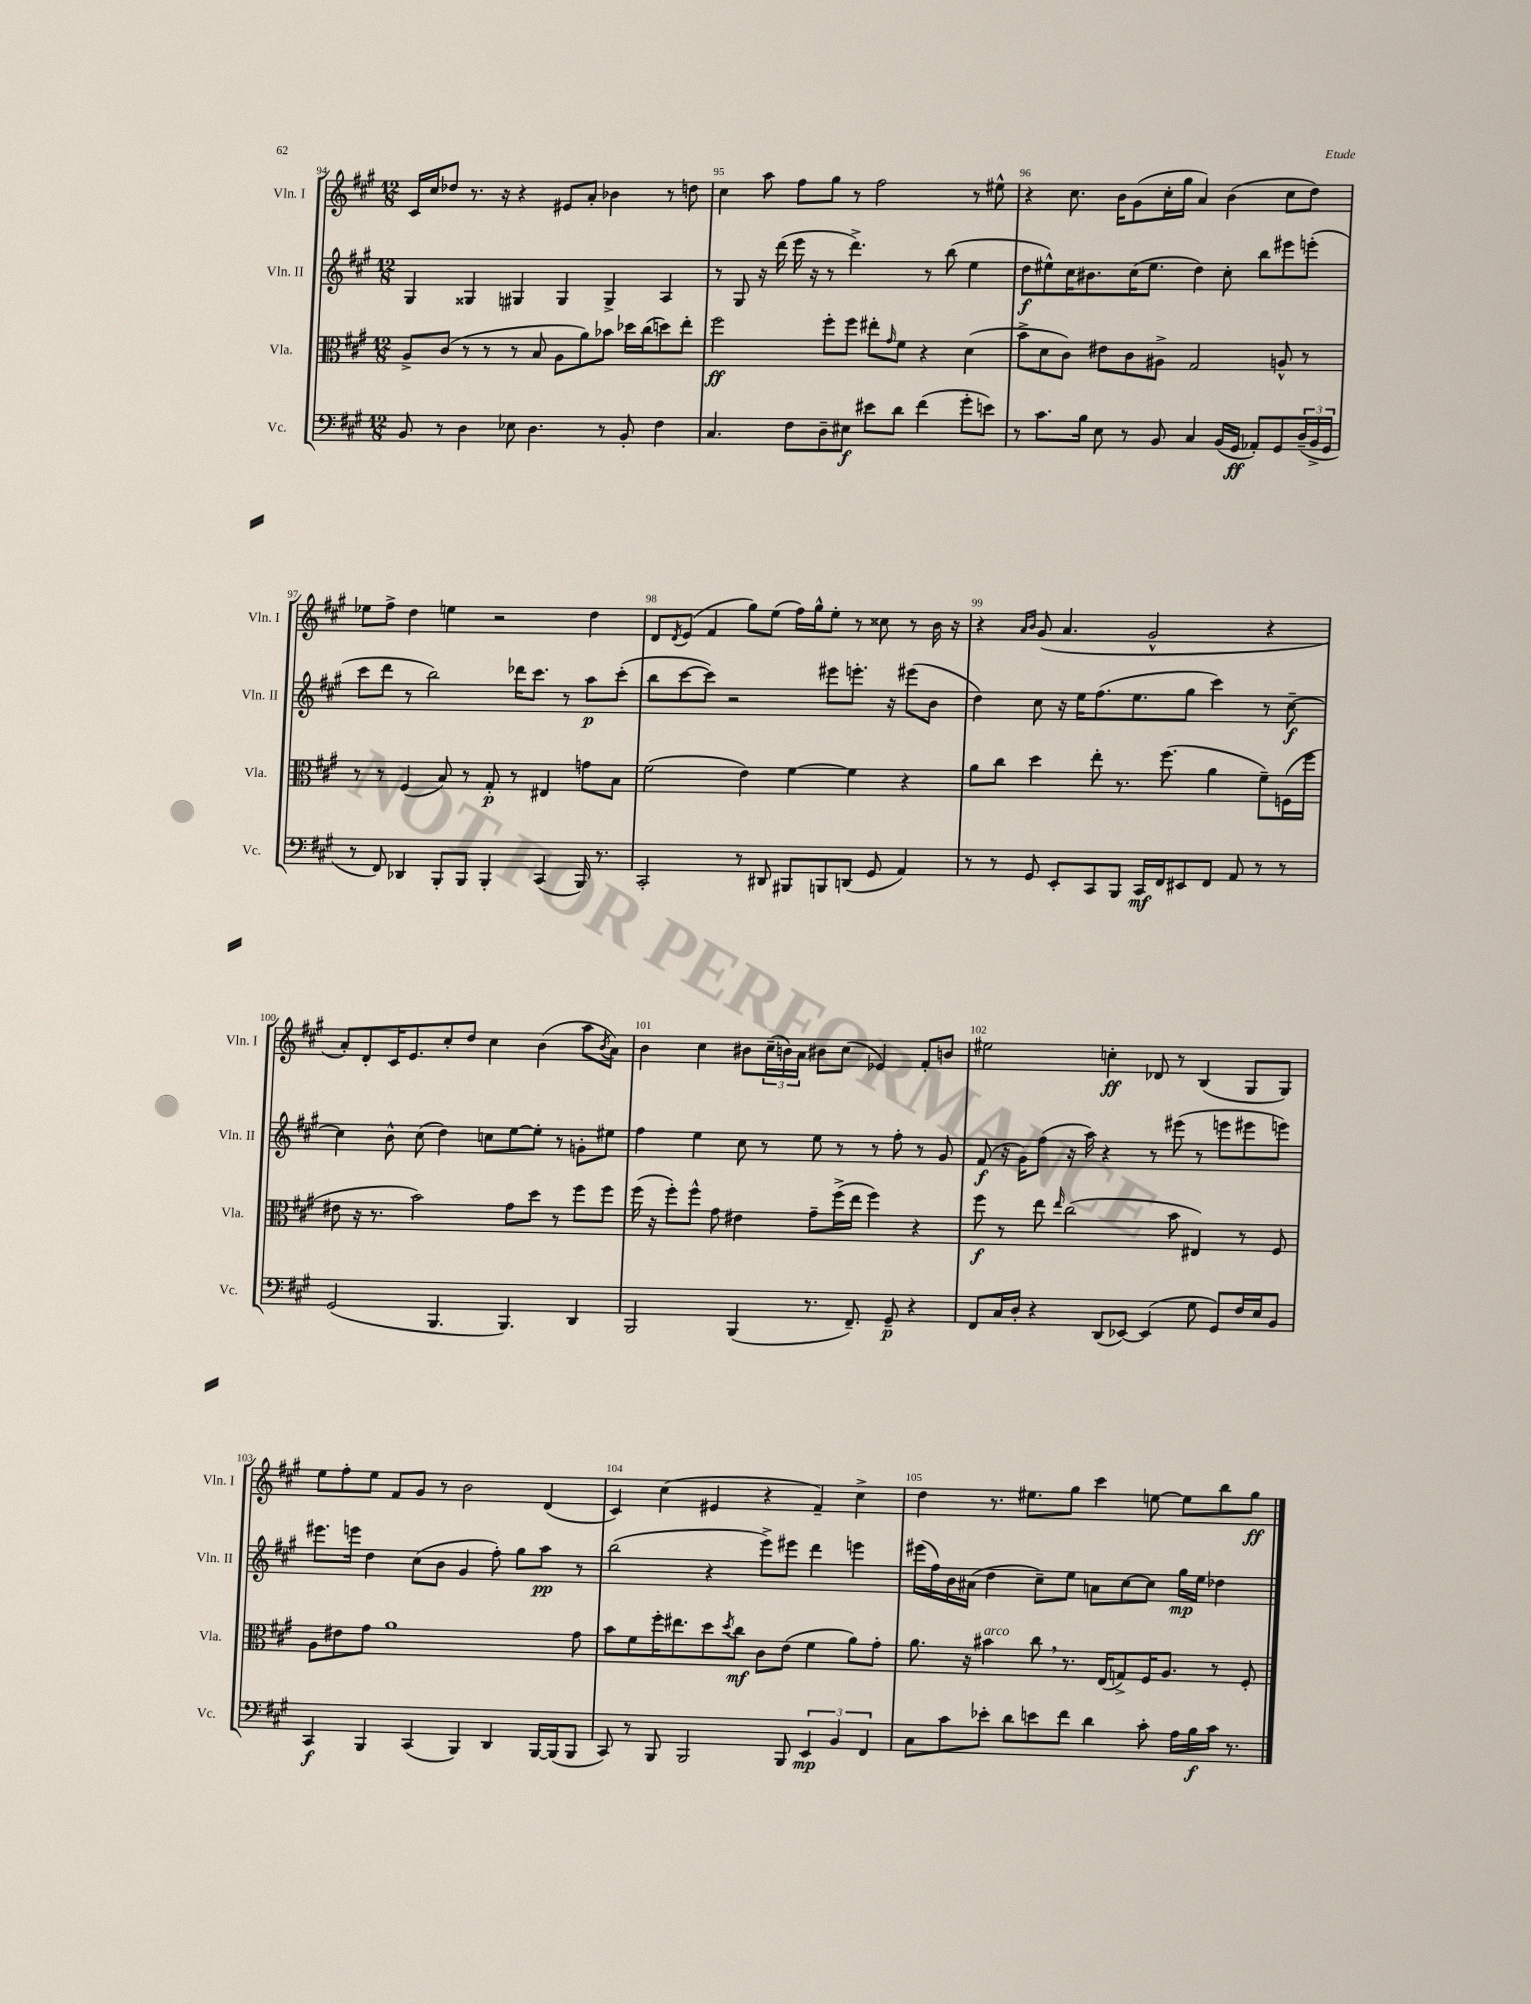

**kern	**dynam	**kern	**dynam	**kern	**dynam	**kern	**dynam
*part4	*part4	*part3	*part3	*part2	*part2	*part1	*part1
*staff4	*staff4	*staff3	*staff3	*staff2	*staff2	*staff1	*staff1
*I"Vc.	*	*I"Vla.	*	*I"Vln. II	*	*I"Vln. I	*
*I'Vc.	*	*I'Vla.	*	*I'Vln. II	*	*I'Vln. I	*
*clefF4	*	*clefC3	*	*clefG2	*	*clefG2	*
*k[f#c#g#]	*	*k[f#c#g#]	*	*k[f#c#g#]	*	*k[f#c#g#]	*
*M12/8	*	*M12/8	*	*M12/8	*	*M12/8	*
=94	=94	=94	=94	=94	=94	=94	=94
8BB/	.	8A^/L	.	4G#/	.	16c#/LL	.
.	.	.	.	.	.	16cc#/J	.
8r	.	(8c#/J	.	.	.	8dd-X/J	.
4D\	.	8r	.	4G##X/	.	8.r	.
.	.	8r	.	.	.	.	.
.	.	.	.	.	.	16r	.
8E-X\	.	8r	.	4G#X/	.	4r	.
4.D\	.	8B/	.	.	.	.	.
.	.	8A\L	.	4G#/	.	8e#X/L	.
.	.	8a\)	.	.	.	8a'/J	.
8r	.	8b-X\J	.	4G#^/	.	4b-X\	.
8BB'/	.	16dd-X\LL	.	.	.	.	.
.	.	(16cc#\J	.	.	.	.	.
4F#\	.	8ddn\)	.	4A/	.	8r	.
.	.	8ee'\J	.	.	.	8ddn\	.
=95	=95	=95	=95	=95	=95	=95	=95
4.C#/	.	2ff#\	ff	8r	.	4cc#\	.
.	.	.	.	8G#/	.	.	.
.	.	.	.	16r	.	8aa\	.
.	.	.	.	(16ddd\	.	.	.
8F#\L	.	.	.	16eee\	.	8ff#\L	.
.	.	.	.	16r	.	.	.
8D~\	.	8ff#'\L	.	8r	.	8gg#\J	.
8E#X\J	f	8ff#\J	.	4.ddd^\)	.	8r	.
8e#X\L	.	8ee#X'\L	.	.	.	2ff#\	.
.	.	16qqg#/	.	.	.	.	.
8d\J	.	8f#\J	.	.	.	.	.
(4f#\	.	4r	.	8r	.	.	.
.	.	.	.	(8bb\	.	.	.
8g#'\L	.	(4d\	.	4ee\	.	8r	.
8en\J)	.	.	.	.	.	8ee#X^^\	.
=96	=96	=96	=96	=96	=96	=96	=96
8r	.	8b^\L	.	8dd\L	f	4r	.
8.c#\L	.	8d\	.	8ee#X^^\)	.	.	.
.	.	8c#\J)	.	16cc#\K	.	8.cc#\	.
16B\Jk	.	.	.	8.b#X\	.	.	.
8E\	.	8e#X\L	.	.	.	.	.
.	.	.	.	.	.	16b\KL	.
8r	.	8c#\	.	(16cc#\K	.	(8g#\	.
.	.	.	.	8.ee#\J	.	.	.
8BB/	.	8A#X^\J	.	.	.	16cc#'\L	.
.	.	.	.	.	.	16gg#\JJ	.
4C#/	.	2G#/	.	4dd\)	.	4a/)	.
(16BB/LL	.	.	.	8cc#'\	.	(4b\	.
16GG#/JJ	ff	.	.	.	.	.	.
8AA-X'/L)	.	.	.	8bb\L	.	.	.
8GG#/	.	8An^^/	.	8eee#X\	.	8cc#\L	.
(24D~/L	.	8r	.	(8eeen'\J	.	8dd\J)	.
24BB^/	.	.	.	.	.	.	.
24GG#/JJ	.	.	.	.	.	.	.
!!LO:LB:g=z
=97	=97	=97	=97	=97	=97	=97	=97
8r	.	8r	.	8ccc#\L	.	8ee-X\L	.
8FF#/)	.	8r	.	8ddd\J	.	8ff#^\J	.
4DD-X/	.	(4F#/	.	8r	.	4dd\	.
.	.	.	.	2bb\)	.	.	.
8BBB'/L	.	8B/)	.	.	.	4een\	.
8BBB/J	.	8r	.	.	.	.	.
4BBB'/	.	8G#'/	p	.	.	2r	.
.	.	8r	.	16ddd-X\KL	.	.	.
.	.	.	.	8.ccc#\J	.	.	.
(4CC#/	.	4E#X/	.	.	.	.	.
.	.	.	.	8r	.	.	.
16BBB/)	.	8gn\L	.	8aa\L	p	4dd\	.
8.r	.	.	.	.	.	.	.
.	.	8B\J	.	(8ccc#'\J	.	.	.
=98	=98	=98	=98	=98	=98	=98	=98
2CC#'/	.	(2f#\	.	8bb\L	.	8d/L	.
.	.	.	.	.	.	8qd/	.
.	.	.	.	[8ccc#\	.	(8e/J	.
.	.	.	.	8ccc#\J])	.	4f#/	.
.	.	.	.	2r	.	.	.
8r	.	4e\)	.	.	.	8gg#\L)	.
8DD#X/	.	.	.	.	.	(8ee\J	.
8BBB#X/L	.	[4f#\	.	.	.	16ff#\LL)	.
.	.	.	.	.	.	16gg#^^\J	.
8BBBn/	.	.	.	8eee#X\L	.	8ee'\J	.
(8DDn/J	.	4f#\]	.	8.eeen'\J	.	8r	.
8GG#/	.	.	.	.	.	8cc##X\	.
.	.	.	.	16r	.	.	.
4AA/)	.	4r	.	(8eee#X\L	.	8r	.
.	.	.	.	8b\J	.	16b\	.
.	.	.	.	.	.	16r	.
=99	=99	=99	=99	=99	=99	=99	=99
8r	.	8a\L	.	4dd\)	.	4r	.
8r	.	8cc#\J	.	.	.	.	.
.	.	.	.	.	.	16qqa/LL	.
.	.	.	.	.	.	16qqb/JJ	.
8GG#/	.	4dd\	.	8cc#\	.	(8g#/	.
8EE'/L	.	.	.	16r	.	4.a/	.
.	.	.	.	16ee\KL	.	.	.
8CC#/	.	8ee'\	.	(8.ff#\	.	.	.
8BBB/J	.	8.r	.	.	.	.	.
.	.	.	.	8.ee\	.	.	.
16CC#/LL	mf	.	.	.	.	2g#^^/	.
16FF#/J	.	(8.ff#\	.	.	.	.	.
8EE#X/	.	.	.	8gg#\J	.	.	.
8FF#/J	.	4a\	.	4ccc#\)	.	.	.
8AA/	.	.	.	.	.	.	.
8r	.	8f#~\L)	.	8r	.	4r	.
8r	.	(16Fn\L	.	[8cc#~\	f	.	.
.	.	16ff#\JJ	.	.	.	.	.
!!LO:LB:g=z
=100	=100	=100	=100	=100	=100	=100	=100
(2GG#/	.	8e#X\	.	4cc#\]	.	8a'/L)	.
.	.	16r	.	.	.	8d'/	.
.	.	8.r	.	.	.	.	.
.	.	.	.	8b^^\	.	16c#/K	.
.	.	.	.	.	.	8.e/	.
.	.	2b\)	.	(8cc#\	.	.	.
4.BBB/	.	.	.	4dd\)	.	8cc#'/	.
.	.	.	.	.	.	8dd/J	.
.	.	.	.	8ccn\L	.	4cc#\	.
4.BBB/)	.	8g#\L	.	[8ee\	.	.	.
.	.	8dd\J	.	8ee'\J]	.	(4b\	.
.	.	8r	.	8r	.	.	.
4DD/	.	8ff#\L	.	8gn'\L	.	8aa\L	.
.	.	.	.	.	.	8qb/	.
.	.	8ff#\J	.	8ee#X\J	.	8a\J)	.
=101	=101	=101	=101	=101	=101	=101	=101
2BBB/	.	(16ff#\	.	4ff#\	.	4b\	.
.	.	16r	.	.	.	.	.
.	.	8ff#'\L)	.	.	.	.	.
.	.	8ff#^^\J	.	4ee\	.	4cc#\	.
.	.	8g#\	.	.	.	.	.
(4BBB/	.	4e#X\	.	8cc#\	.	8b#X\L	.
.	.	.	.	8r	.	(24cc#~\L	.
.	.	.	.	.	.	24bn\)	.
.	.	.	.	.	.	24a\JJ	.
8.r	.	8g#~\L	.	8ee\	.	8b#X\L	.
.	.	(16ff#^\L	.	8r	.	(8cc#\J	.
8.FF#~/)	.	16ee\JJ	.	.	.	.	.
.	.	4ff#\)	.	8r	.	4e-X/)	.
8GG#~/	p	.	.	8ff#'\	.	.	.
4r	.	4r	.	8r	.	8f#'/L	.
.	.	.	.	8g#/	.	8bn/J	.
=102	=102	=102	=102	=102	=102	=102	=102
8FF#/L	.	8ff#\	f	(8f#/	f	2ee#X\	.
16C#/L	.	8r	.	16r	.	.	.
16D'/JJ	.	.	.	16g#\KL)	.	.	.
4r	.	8ee\	.	(8ff#\J	.	.	.
.	.	16qqee/	.	.	.	.	.
.	.	(2cc#\	.	16r	.	.	.
.	.	.	.	16aa\)	.	.	.
(8DD/L	.	.	.	4r	.	4ccn'\	ff
[8EE-X/J)	.	.	.	.	.	.	.
(4EE-/]	.	.	.	8r	.	8d-X/	.
.	.	8b\	.	(8eee#X\	.	8r	.
8G#\	.	4E#X/)	.	8r	.	(4B/	.
8GG#/L)	.	.	.	8eeen\L	.	.	.
16F#/L	.	8r	.	8eee#X\	.	8G#/L	.
16E/J	.	.	.	.	.	.	.
8BB/J	.	8F#/	.	8eeen\J)	.	8G#/J)	.
!!LO:LB:g=z
=103	=103	=103	=103	=103	=103	=103	=103
4CC#/	f	8A\L	.	8.eee#X\L	.	8ee\L	.
.	.	8e#X\	.	.	.	8ff#'\	.
.	.	.	.	16eeen\Jk	.	.	.
4BBB/	.	8g#\J	.	4dd\	.	8ee\J	.
.	.	1a	.	.	.	8f#/L	.
(4CC#/	.	.	.	(8cc#\L	.	8g#/J	.
.	.	.	.	8b\J	.	8r	.
4BBB/)	.	.	.	4g#/	.	2b\	.
4DD/	.	.	.	8ff#'\)	.	.	.
.	.	.	.	8gg#\L	.	.	.
[16BBB/LL	.	.	.	8aa\J	pp	(4d/	.
(16BBB/J]	.	.	.	.	.	.	.
8BBB/J	.	8g#\	.	8r	.	.	.
=104	=104	=104	=104	=104	=104	=104	=104
8CC#/)	.	8b\L	.	(2bb\	.	4c#/)	.
8r	.	8f#\	.	.	.	.	.
8BBB/	.	16ff#'\K	.	.	.	(4cc#\	.
.	.	8.ee#X\	.	.	.	.	.
2BBB/	.	.	.	.	.	.	.
.	.	8dd\	.	4r	.	4e#X/	.
.	.	8qdd/	.	.	.	.	.
.	.	8cc#\J	mf	.	.	.	.
.	.	8c#\L	.	8eee^\L)	.	4r	.
8BBB/	.	(8e\J	.	8eee#X\J	.	.	.
6EE/	mp	4f#\	.	4ddd\	.	4f#~/)	.
6BB/	.	.	.	.	.	.	.
.	.	8a\L)	.	4eeen\	.	4cc#^\	.
6FF#/	.	.	.	.	.	.	.
.	.	8g#'\J	.	.	.	.	.
=105	=105	=105	=105	=105	=105	=105	=105
8C#\L	.	8.a\	.	(16eee#X\LL	.	4dd\	.
.	.	.	.	16ff#\)	.	.	.
8c#\	.	.	.	16b\	.	.	.
.	.	16r	.	(16a#X\JJ	.	.	.
!	!	!LO:TX:a:i:t=arco	!	!	!	!	!
8e-X'\J	.	4b#X\	.	4dd\	.	8.r	.
8d\L	.	.	.	.	.	.	.
.	.	.	.	.	.	8.ee#X\L	.
8en\	.	8cc#,\	.	8cc#~\L)	.	.	.
8f#\J	.	8.r	.	8ee\J	.	8gg#\J	.
4d\	.	.	.	8an\L	.	4ccc#\	.
.	.	(16E/KL	.	.	.	.	.
.	.	8Gn^/)	.	[8cc#\	.	.	.
8c#'\	.	16F#/K	.	8cc#\J]	.	[8een\	.
.	.	8.A/J	.	.	.	.	.
16A\LL	.	.	.	16gg#\LL	mp	8ee\L]	.
16B\	f	.	.	16ee\JJ	.	.	.
16c#\JJ	.	8r	.	4dd-X\	.	8bb\	.
8.r	.	.	.	.	.	.	.
.	.	8F#'/	.	.	.	8gg#\J	ff
==	==	==	==	==	==	==	==
*-	*-	*-	*-	*-	*-	*-	*-
